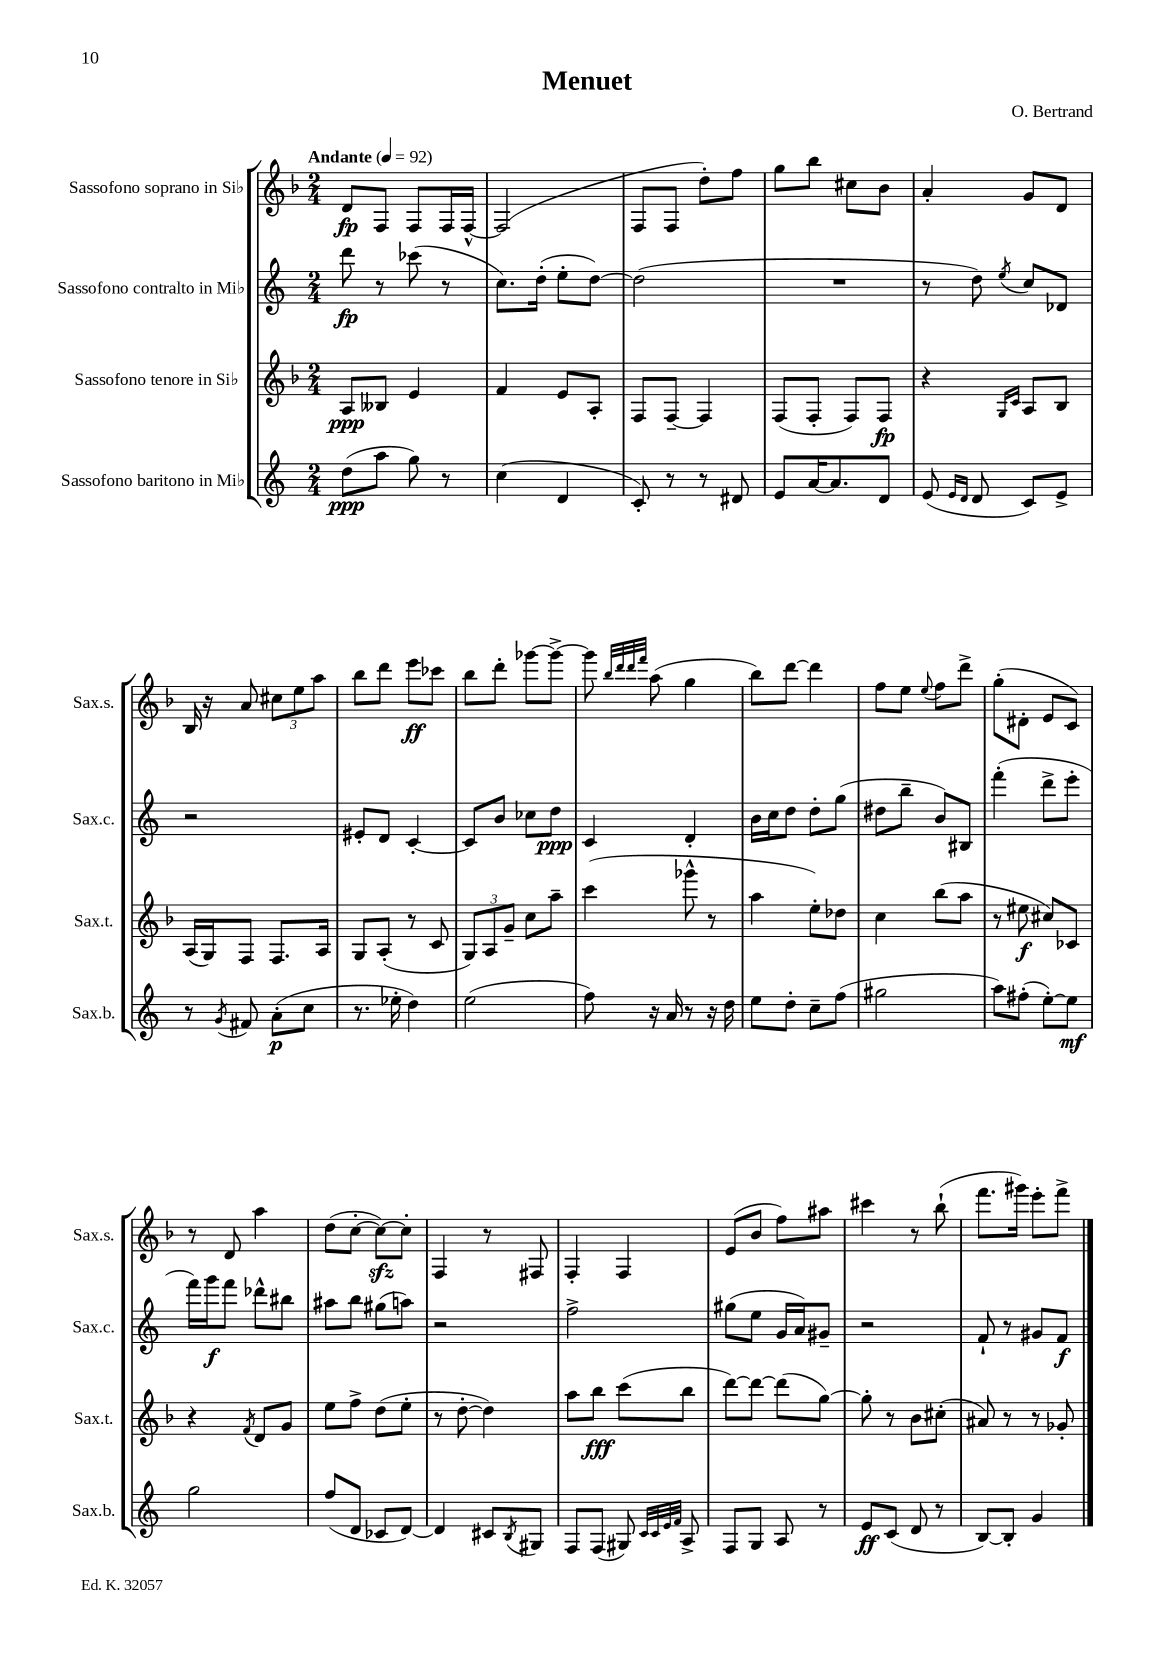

**kern	**dynam	**kern	**dynam	**kern	**dynam	**kern	**dynam
*part4	*part4	*part3	*part3	*part2	*part2	*part1	*part1
*staff4	*staff4	*staff3	*staff3	*staff2	*staff2	*staff1	*staff1
*I"Sassofono baritono in Mi♭	*	*I"Sassofono tenore in Si♭	*	*I"Sassofono contralto in Mi♭	*	*I"Sassofono soprano in Si♭	*
*I'Sax.b.	*	*I'Sax.t.	*	*I'Sax.c.	*	*I'Sax.s.	*
*clefG2	*	*clefG2	*	*clefG2	*	*clefG2	*
*k[]	*	*k[b-]	*	*k[]	*	*k[b-]	*
*M2/4	*	*M2/4	*	*M2/4	*	*M2/4	*
*MM92	*	*MM92	*	*MM92	*	*MM92	*
=1	=1	=1	=1	=1	=1	=1	=1
!	!	!	!	!	!	!LO:TX:a:B:t=Andante	!
(8dd\L	ppp	8A/L	ppp	8ddd\	fp	8d/L	fp
8aa\J	.	8B--X/J	.	8r	.	8F/J	.
8gg\)	.	4e/	.	(8ccc-X\	.	8F/L	.
8r	.	.	.	8r	.	16F/L	.
.	.	.	.	.	.	[16F^^/JJ	.
=2	=2	=2	=2	=2	=2	=2	=2
(4cc\	.	4f/	.	8.cc\L)	.	(2F/]	.
.	.	.	.	(16dd'\Jk	.	.	.
4d/	.	8e/L	.	8ee'\L	.	.	.
.	.	8A'/J	.	[8dd\J)	.	.	.
=3	=3	=3	=3	=3	=3	=3	=3
8c'/)	.	8F/L	.	(2dd\]	.	8F/L	.
8r	.	[8F~/J	.	.	.	8F/J	.
8r	.	4F/]	.	.	.	8dd'\L)	.
8d#X/	.	.	.	.	.	8ff\J	.
=4	=4	=4	=4	=4	=4	=4	=4
8e/L	.	(8F/L	.	2r	.	8gg\L	.
[16a/K	.	8F'/J	.	.	.	8bb-\J	.
8.a/]	.	.	.	.	.	.	.
.	.	8F/L)	.	.	.	8cc#X\L	.
8d/J	.	8F/J	fp	.	.	8b-\J	.
=5	=5	=5	=5	=5	=5	=5	=5
(8e/	.	4r	.	8r	.	4a'/	.
16qqe/LL	.	.	.	.	.	.	.
16qqd/JJ	.	.	.	.	.	.	.
8d/	.	.	.	8dd\)	.	.	.
.	.	16qqG/LL	.	.	.	.	.
.	.	16qqc/JJ	.	8qee/	.	.	.
8c/L)	.	8A/L	.	8cc/L	.	8g/L	.
8e^/J	.	8B-/J	.	8d-X/J	.	8d/J	.
!!LO:LB:g=z
=6	=6	=6	=6	=6	=6	=6	=6
8r	.	(16A/LL	.	2r	.	16B-/	.
.	.	16G/J)	.	.	.	16r	.
8qg/	.	.	.	.	.	.	.
8f#X/	.	8F/J	.	.	.	8a/	.
(8a'\L	p	8.F/L	.	.	.	12cc#X\L	.
.	.	.	.	.	.	12ee\	.
8cc\J	.	.	.	.	.	.	.
.	.	.	.	.	.	12aa\J	.
.	.	16A/Jk	.	.	.	.	.
=7	=7	=7	=7	=7	=7	=7	=7
8.r	.	8G/L	.	8e#X'/L	.	8bb-\L	.
.	.	(8A'/J	.	8d/J	.	8ddd\J	.
16ee-X'\	.	.	.	.	.	.	.
4dd\)	.	8r	.	[4c'/	.	8eee\L	ff
.	.	8c/	.	.	.	8ccc-X\J	.
=8	=8	=8	=8	=8	=8	=8	=8
(2ee\	.	12G/L)	.	8c/L]	.	8bb-\L	.
.	.	12A/	.	.	.	.	.
.	.	.	.	8b/J	.	8ddd'\J	.
.	.	12g~/J	.	.	.	.	.
.	.	8cc\L	.	8cc-X\L	.	[8ggg-X\L	.
.	.	8aa~\J	.	8dd\J	ppp	8ggg-^\J_	.
=9	=9	=9	=9	=9	=9	=9	=9
8ff\)	.	(4ccc\	.	4c/	.	8ggg-\]	.
.	.	.	.	.	.	32qqbb-/LLL	.
.	.	.	.	.	.	32qqddd/	.
.	.	.	.	.	.	32qqddd/	.
.	.	.	.	.	.	32qqfff/JJJ	.
16r	.	.	.	.	.	(8aa\	.
16a/	.	.	.	.	.	.	.
8r	.	8ggg-X^^\	.	4d'/	.	4gg\	.
16r	.	8r	.	.	.	.	.
16dd\	.	.	.	.	.	.	.
=10	=10	=10	=10	=10	=10	=10	=10
8ee\L	.	4aa\	.	16b\LL	.	8bb-\L)	.
.	.	.	.	16cc\J	.	.	.
8dd'\J	.	.	.	8dd\J	.	[8ddd\J	.
8cc~\L	.	8ee'\L)	.	8dd'\L	.	4ddd\]	.
(8ff\J	.	8dd-X\J	.	(8gg\J	.	.	.
=11	=11	=11	=11	=11	=11	=11	=11
2gg#X\	.	4cc\	.	8dd#X\L	.	8ff\L	.
.	.	.	.	8bb~\J	.	8ee\J	.
.	.	.	.	.	.	8qqee/	.
.	.	(8bb-\L	.	8b/L)	.	8ff\L	.
.	.	8aa\J	.	8B#X/J	.	8ddd^\J	.
=12	=12	=12	=12	=12	=12	=12	=12
8aa\L)	.	8r	.	(4fff'\	.	(8gg'\L	.
(8ff#X'\J	.	8ee#X\	f	.	.	8d#X'\J	.
[8ee'\L)	.	8cc#X/L)	.	8ddd^\L	.	8e/L	.
8ee\J]	mf	8c-X/J	.	8eee'\J	.	8c/J)	.
!!LO:LB:g=z
=13	=13	=13	=13	=13	=13	=13	=13
2gg\	.	4r	.	16fff\LL)	.	8r	.
.	.	.	.	16ggg\J	f	.	.
.	.	.	.	8fff\J	.	8d/	.
.	.	8qf/	.	.	.	.	.
.	.	8d/L	.	8ddd-X^^\L	.	4aa\	.
.	.	8g/J	.	8bb#X\J	.	.	.
=14	=14	=14	=14	=14	=14	=14	=14
(8ff/L	.	8ee\L	.	8aa#X\L	.	(8dd\L	.
8d/J	.	8ff^\J	.	8bb\J	.	[8cc'\J	.
8c-X/L	.	(8dd\L	.	(8gg#X\L	.	8cczz\L_)	.
[8d/J)	.	8ee'\J	.	8aan\J)	.	8cc'\J]	.
=15	=15	=15	=15	=15	=15	=15	=15
4d/]	.	8r	.	2r	.	4F/	.
.	.	[8dd'\	.	.	.	.	.
8c#X/L	.	4dd\])	.	.	.	8r	.
8qB/	.	.	.	.	.	.	.
8G#X/J	.	.	.	.	.	8F#X/	.
=16	=16	=16	=16	=16	=16	=16	=16
8F/L	.	8aa\L	.	2ff^\	.	4F'/	.
(8F/J	.	8bb-\J	fff	.	.	.	.
8G#X/)	.	(8ccc\L	.	.	.	4F/	.
32qqc/LLL	.	.	.	.	.	.	.
32qqc/	.	.	.	.	.	.	.
32qqe/	.	.	.	.	.	.	.
32qqf/JJJ	.	.	.	.	.	.	.
8A^/	.	8bb-\J	.	.	.	.	.
=17	=17	=17	=17	=17	=17	=17	=17
8F/L	.	[8ddd\L)	.	(8gg#X\L	.	(8e/L	.
8G/J	.	8ddd\J_	.	8ee\J	.	8b-/J	.
8A/	.	(8ddd\L]	.	16g/LL	.	8ff\L)	.
.	.	.	.	16a/J)	.	.	.
8r	.	[8gg\J)	.	8g#X~/J	.	8aa#X\J	.
=18	=18	=18	=18	=18	=18	=18	=18
8e/L	ff	8gg'\]	.	2r	.	4ccc#X\	.
(8c/J	.	8r	.	.	.	.	.
8d/	.	8b-\L	.	.	.	8r	.
8r	.	(8cc#X'\J	.	.	.	(8bb-`\	.
=19	=19	=19	=19	=19	=19	=19	=19
[8B/L)	.	8a#X/)	.	8f`/	.	8.fff\L	.
8B'/J]	.	8r	.	8r	.	.	.
.	.	.	.	.	.	16ggg#X\Jk)	.
4g/	.	8r	.	8g#X/L	.	8eee'\L	.
.	.	8g-X'/	.	8f/J	f	8fff^\J	.
==	==	==	==	==	==	==	==
*-	*-	*-	*-	*-	*-	*-	*-
